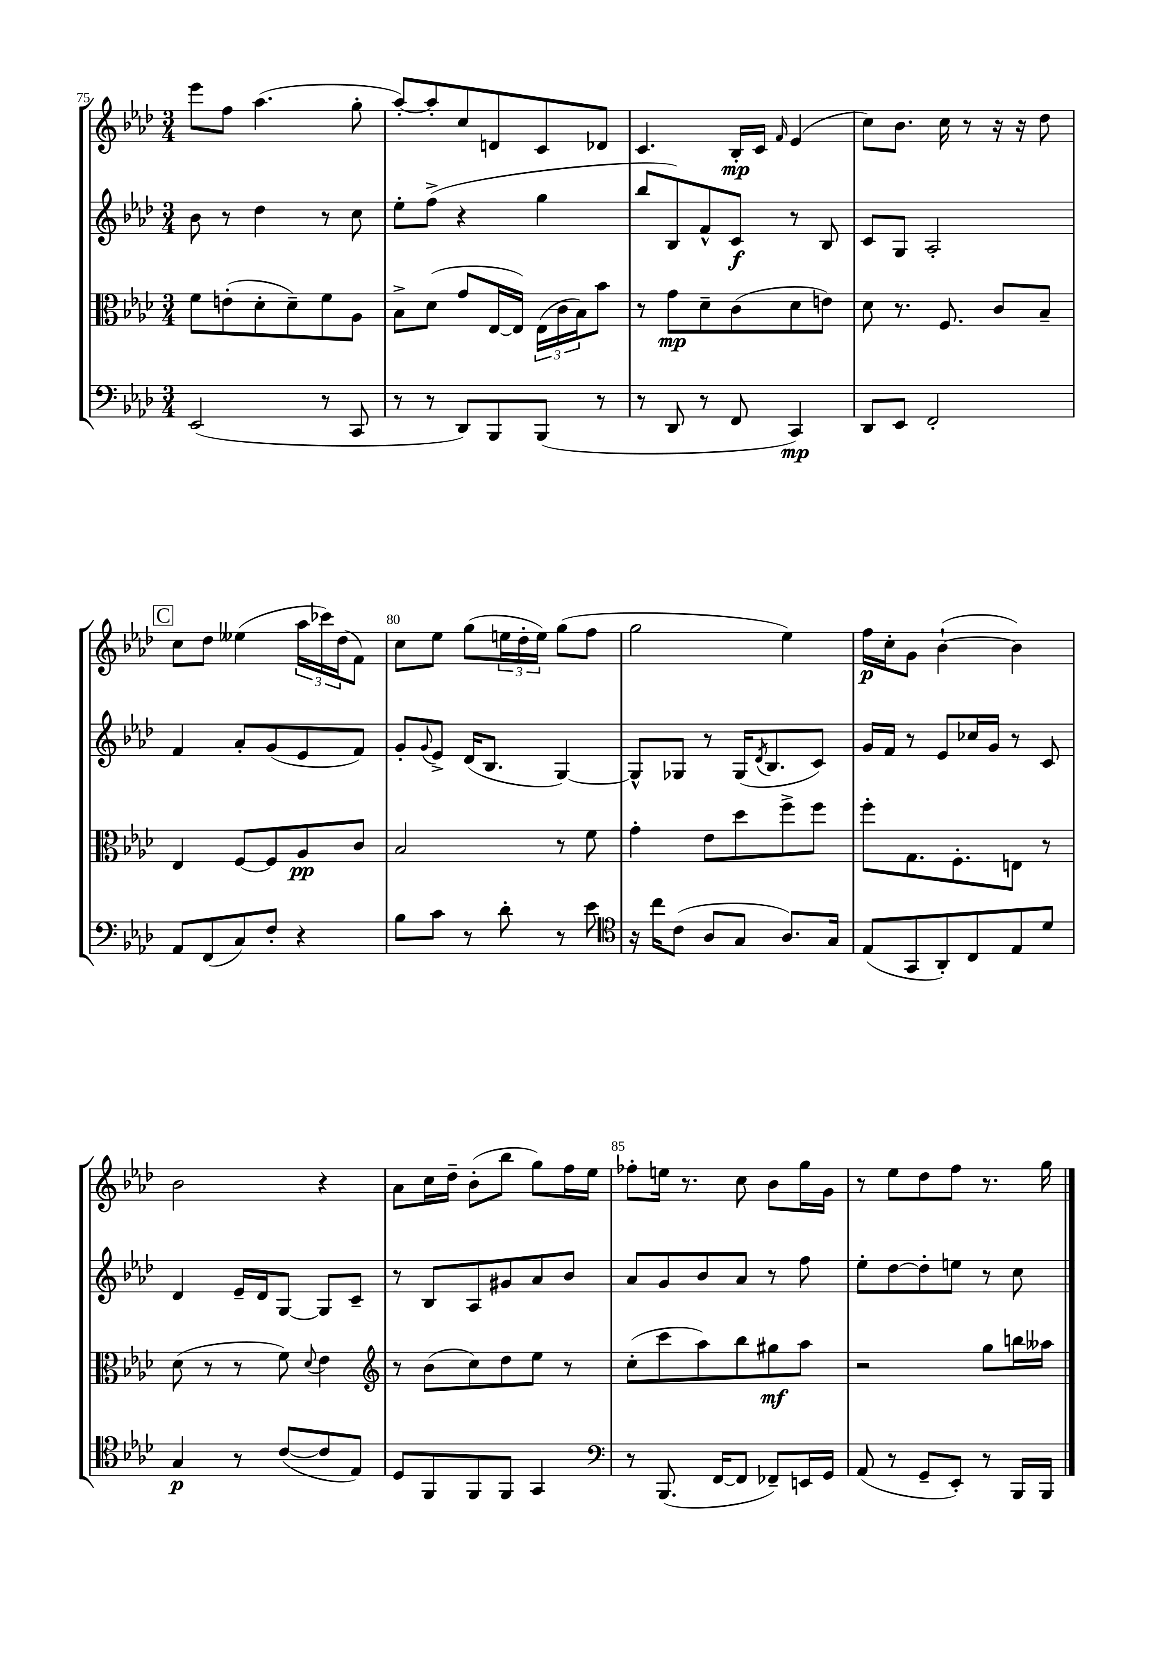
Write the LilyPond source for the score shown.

<<
\new StaffGroup <<
\new Staff = "s0" {
    \clef treble \key aes \major \numericTimeSignature \time 3/4
    ees'''8 f''8 aes''4.( g''8-. |
    aes''8~-.) aes''8-. c''8 d'8 c'8 des'8 |
    c'4. bes16-.\mp c'16 \grace { f'16 } ees'4( |
    c''8) bes'8. c''16 r8 r16 r16 des''8 |
    \mark \markup { \box "C" } c''8 des''8 eeses''4( \tuplet 3/2 { aes''16 ces'''16) des''16( } f'8) |
    c''8 ees''8 g''8( \tuplet 3/2 { e''16 des''16-. e''16) } g''8( f''8 |
    g''2 ees''4) |
    f''16\p c''16-. g'8 bes'4~-!( bes'4) |
    bes'2 r4 |
    aes'8 c''16 des''16-- bes'8-.( bes''8 g''8) f''16 ees''16 |
    fes''8-. e''16 r8. c''8 bes'8 g''16 g'16 |
    r8 ees''8 des''8 f''8 r8. g''16 \bar "|." |
}
\new Staff = "s1" {
    \clef treble \key aes \major \numericTimeSignature \time 3/4
    bes'8 r8 des''4 r8 c''8 |
    ees''8-. f''8->( r4 g''4 |
    bes''8 bes8) f'8-^ c'8\f r8 bes8 |
    c'8 g8 aes2-. |
    \mark \markup { \box "C" } f'4 aes'8-. g'8( ees'8 f'8) |
    g'8-. \appoggiatura { g'8 } ees'8-> des'16( bes8. g4~) |
    g8-^ ges8 r8 ges16( \acciaccatura { des'8 } bes8. c'8) |
    g'16 f'16 r8 ees'8 ces''16 g'16 r8 c'8 |
    des'4 ees'16-- des'16 g8~ g8 c'8-- |
    r8 bes8 aes8 gis'8 aes'8 bes'8 |
    aes'8 g'8 bes'8 aes'8 r8 f''8 |
    ees''8-. des''8~ des''8-. e''8 r8 c''8 \bar "|." |
}
\new Staff = "s2" {
    \clef alto \key aes \major \numericTimeSignature \time 3/4
    f'8 e'8-.( des'8-. des'8--) f'8 aes8 |
    bes8-> des'8( g'8 ees16~ ees16) \tuplet 3/2 { ees16( c'16 bes16) } bes'8 |
    r8 g'8\mp des'8-- c'8( des'8 e'8) |
    des'8 r8. f8. c'8 bes8-- |
    \mark \markup { \box "C" } ees4 f8~ f8 aes8\pp c'8 |
    bes2 r8 f'8 |
    g'4-. ees'8 des''8 f''8-> f''8 |
    f''8-. g8. f8.-. e8 r8 |
    des'8( r8 r8 f'8) \appoggiatura { des'8 } ees'4 |
    \clef treble r8 bes'8( c''8) des''8 ees''8 r8 |
    c''8-.( c'''8 aes''8) bes''8 gis''8\mf aes''8 |
    r2 g''8 b''16 aeses''16 \bar "|." |
}
\new Staff = "s3" {
    \clef bass \key aes \major \numericTimeSignature \time 3/4
    ees,2( r8 c,8 |
    r8 r8 des,8) bes,,8 bes,,8( r8 |
    r8 des,8 r8 f,8 c,4\mp) |
    des,8 ees,8 f,2-. |
    \mark \markup { \box "C" } aes,8 f,8( c8) f8-. r4 |
    bes8 c'8 r8 des'8-. r8 ees'8 |
    \clef tenor r16 c''16 c'8( aes8 g8 aes8.) g16 |
    ees8( g,8 aes,8-.) c8 ees8 des'8 |
    g4\p r8 c'8~( c'8 ees8) |
    des8 f,8 f,8 f,8 g,4 |
    \clef bass r8 bes,,8.( f,16~ f,8 fes,8--) e,16 g,16 |
    aes,8( r8 g,8-- ees,8-.) r8 bes,,16 bes,,16 \bar "|." |
}
>>
>>
\layout { \context { \Score currentBarNumber = #75 \override BarNumber.break-visibility = ##(#f #t #t) barNumberVisibility = #(every-nth-bar-number-visible 5) } }
